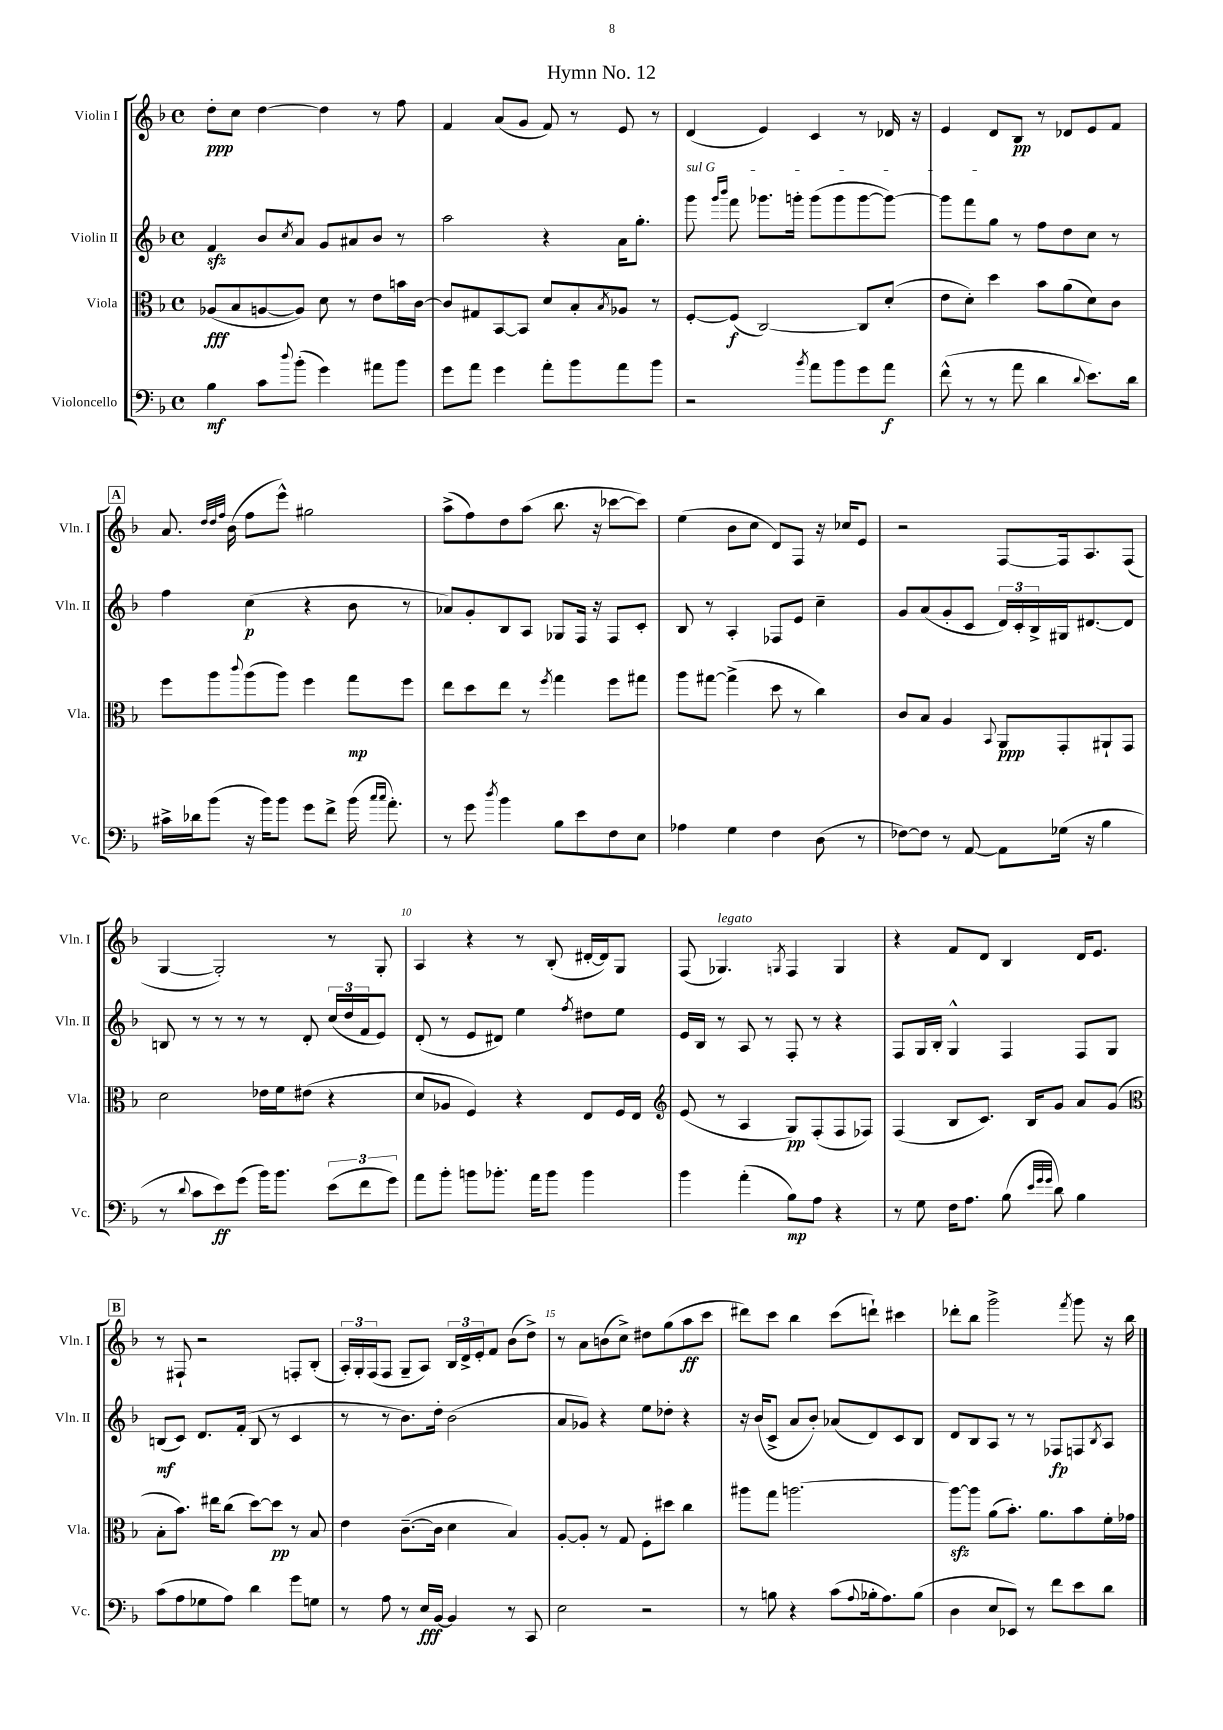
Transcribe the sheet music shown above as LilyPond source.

\header { title = "Hymn No. 12" }
<<
\new StaffGroup <<
\new Staff = "s0" \with { instrumentName = "Violin I" shortInstrumentName = "Vln. I" } {
    \clef treble \key f \major \defaultTimeSignature \time 4/4
    d''8-.\ppp c''8 d''4~ d''4 r8 f''8 |
    f'4 a'8( g'8 f'8) r8 e'8 r8 |
    d'4( e'4) c'4 r8 des'16 r16 |
    e'4 d'8 bes8\pp r8 des'8 e'8 f'8 |
    \mark \markup { \box "A" } a'8. \grace { d''32 d''32 f''32 } bes'16( f''8 e'''8-^) gis''2 |
    a''8->( f''8) d''8 a''8( bes''8. r16 ces'''8~ ces'''8) |
    e''4( bes'8 c''8 d'8) f8 r16 ces''16 e'8 |
    r2 f8~ f16 a8. f8( |
    g4~ g2-.) r8 g8-. |
    a4 r4 r8 bes8-.( dis'16~-. dis'16) g8 |
    f8( ges4.^\markup { \italic "legato" }) \acciaccatura { g8 } f4 g4 |
    r4 f'8 d'8 bes4 d'16 e'8. |
    \mark \markup { \box "B" } r8 fis8-! r2 f8-. bes8-.( |
    \tuplet 3/2 { a16-.) g16-. f16( } f8 g8-- a8) \tuplet 3/2 { bes16 d'16-> e'16-. } f'8 bes'8( d''8->) |
    r8 a'8 b'8( c''8->) dis''8 g''8( a''8\ff c'''8 |
    dis'''8) c'''8 bes''4 c'''8( d'''8-!) cis'''4 |
    des'''8-. bes''8 g'''2-> \acciaccatura { f'''8 } g'''8 r16 bes''16 \bar "|." |
}
\new Staff = "s1" \with { instrumentName = "Violin II" shortInstrumentName = "Vln. II" } {
    \clef treble \key f \major \defaultTimeSignature \time 4/4
    f'4\sfz bes'8 \acciaccatura { c''8 } a'8 g'8 ais'8 bes'8 r8 |
    a''2 r4 a'16 g''8.-. |
    \once \override TextSpanner.bound-details.left.text = \markup { \italic "sul G" } g'''8\startTextSpan \grace { g'''16 bes'''16 } f'''8 ges'''8. g'''16-. g'''8( g'''8 g'''8~ g'''8~) |
    g'''8 f'''8 g''8\stopTextSpan r8 f''8 d''8 c''8 r8 |
    \mark \markup { \box "A" } f''4 c''4\p( r4 bes'8 r8 |
    aes'8) g'8-. bes8 a8 ges8 f16 r16 f8 c'8-. |
    bes8 r8 a4-. fes8 e'8 c''4-- |
    g'8 a'8( g'8-. c'8 \tuplet 3/2 { d'16) c'16-. bes16-> } gis16 dis'8.~ dis'8 |
    b8 r8 r8 r8 r8 d'8-. \tuplet 3/2 { c''16( d''16 f'16 } e'8) |
    d'8-.( r8 e'8 dis'8) e''4 \acciaccatura { f''8 } dis''8 e''8 |
    e'16 bes16 r8 a8 r8 f8-. r8 r4 |
    f8 g16 bes16-. g4-^ f4 f8 g8 |
    \mark \markup { \box "B" } b8\mf( c'8) d'8. f'16-.( b8 r8 c'4 |
    r8 r8 bes'8.) d''16-. bes'2( |
    a'8 ges'8) r4 e''8 des''8-. r4 |
    r16 bes'16( c'8-> a'8 bes'8-.) aes'8( d'8) c'8 bes8 |
    d'8 bes8 a8 r8 r8 fes8\fp f8 \acciaccatura { bes8 } a8 \bar "|." |
}
\new Staff = "s2" \with { instrumentName = "Viola" shortInstrumentName = "Vla." } {
    \clef alto \key f \major \defaultTimeSignature \time 4/4
    aes8\fff( bes8 a8~ a8) d'8 r8 e'8 b'16 c'16~ |
    c'8 gis8 bes,8~ bes,8 d'8 bes8-. \acciaccatura { bes8 } aes8 r8 |
    f8~-. f8\f( c2~) c8 d'8-.( |
    e'8 d'8-.) d''4 bes'8 a'8( d'8) c'8 |
    \mark \markup { \box "A" } f''8 a''8 \appoggiatura { c'''8 } a''8( a''8) f''4 g''8\mp f''8 |
    e''8 d''8 e''8 r8 \acciaccatura { f''8 } g''4 f''8 gis''8 |
    a''8 gis''8~ gis''4->( d''8 r8 c''4) |
    c'8 bes8 a4 \appoggiatura { bes,8 } a,8\ppp g,8-. ais,8-! g,8 |
    d'2 ees'16 f'16 eis'8( r4 |
    d'8 aes8 f4) r4 e8 f16 e16 |
    \clef treble e'8( r8 a4 g8\pp) f8-.( f8 fes8) |
    f4( bes8 c'8.) bes16 g'8 a'8 g'8( |
    \mark \markup { \box "B" } \clef alto bes8-. bes'8.) eis''16 c''8( d''8~) d''8\pp r8 bes8 |
    e'4 c'8.~--( c'16 d'4 bes4) |
    a8~-. a8-. r8 g8 f8-. dis''8 c''4 |
    ais''8 g''8 a''2.~ |
    a''8~\sfz a''8 a'8( bes'8.-.) a'8. bes'8 f'16-. ges'16 \bar "|." |
}
\new Staff = "s3" \with { instrumentName = "Violoncello" shortInstrumentName = "Vc." } {
    \clef bass \key f \major \defaultTimeSignature \time 4/4
    bes4\mf c'8 \appoggiatura { d''8 } bes'8-.( g'4) ais'8 bes'8 |
    g'8 a'8 g'4 a'8-. bes'8 a'8 bes'8 |
    r2 \acciaccatura { bes'8 } a'8 bes'8 g'8 a'8\f |
    f'8-^( r8 r8 a'8 d'4 \appoggiatura { d'8 } e'8.) d'16 |
    \mark \markup { \box "A" } cis'16-> des'16 bes'8( r16 bes'16) bes'8 g'8 f'8-> bes'16( \grace { c''16 c''16 } a'8.-.) |
    r8 g'8 \acciaccatura { d''8 } bes'4 bes8 e'8 f8 e8 |
    aes4 g4 f4 d8( r8 |
    fes8~) fes8 r8 a,8~ a,8 ges16( r16 bes4 |
    r8 \appoggiatura { d'8 } c'8 e'8\ff) g'8( bes'16) bes'8. \tuplet 3/2 { e'8( f'8 g'8) } |
    a'8 bes'8-. b'8 bes'8.-. a'16 bes'8 bes'4 |
    bes'4 a'4-.( bes8\mp) a8 r4 |
    r8 g8 f16 a8. bes8( \grace { e'32 g'32 g'32 } d'8) bes4 |
    \mark \markup { \box "B" } c'8( a8 ges8 a8) d'4 g'8 g8 |
    r8 a8 r8 e16\fff bes,16~ bes,4 r8 c,8 |
    e2 r2 |
    r8 b8 r4 c'8( \appoggiatura { a8 } bes16-. a8.) bes8( |
    d4 e8 ees,8) r8 f'8 e'8 d'8 \bar "|." |
}
>>
>>
\layout { \context { \Score \override BarNumber.break-visibility = ##(#f #t #t) barNumberVisibility = #(every-nth-bar-number-visible 5) } }
